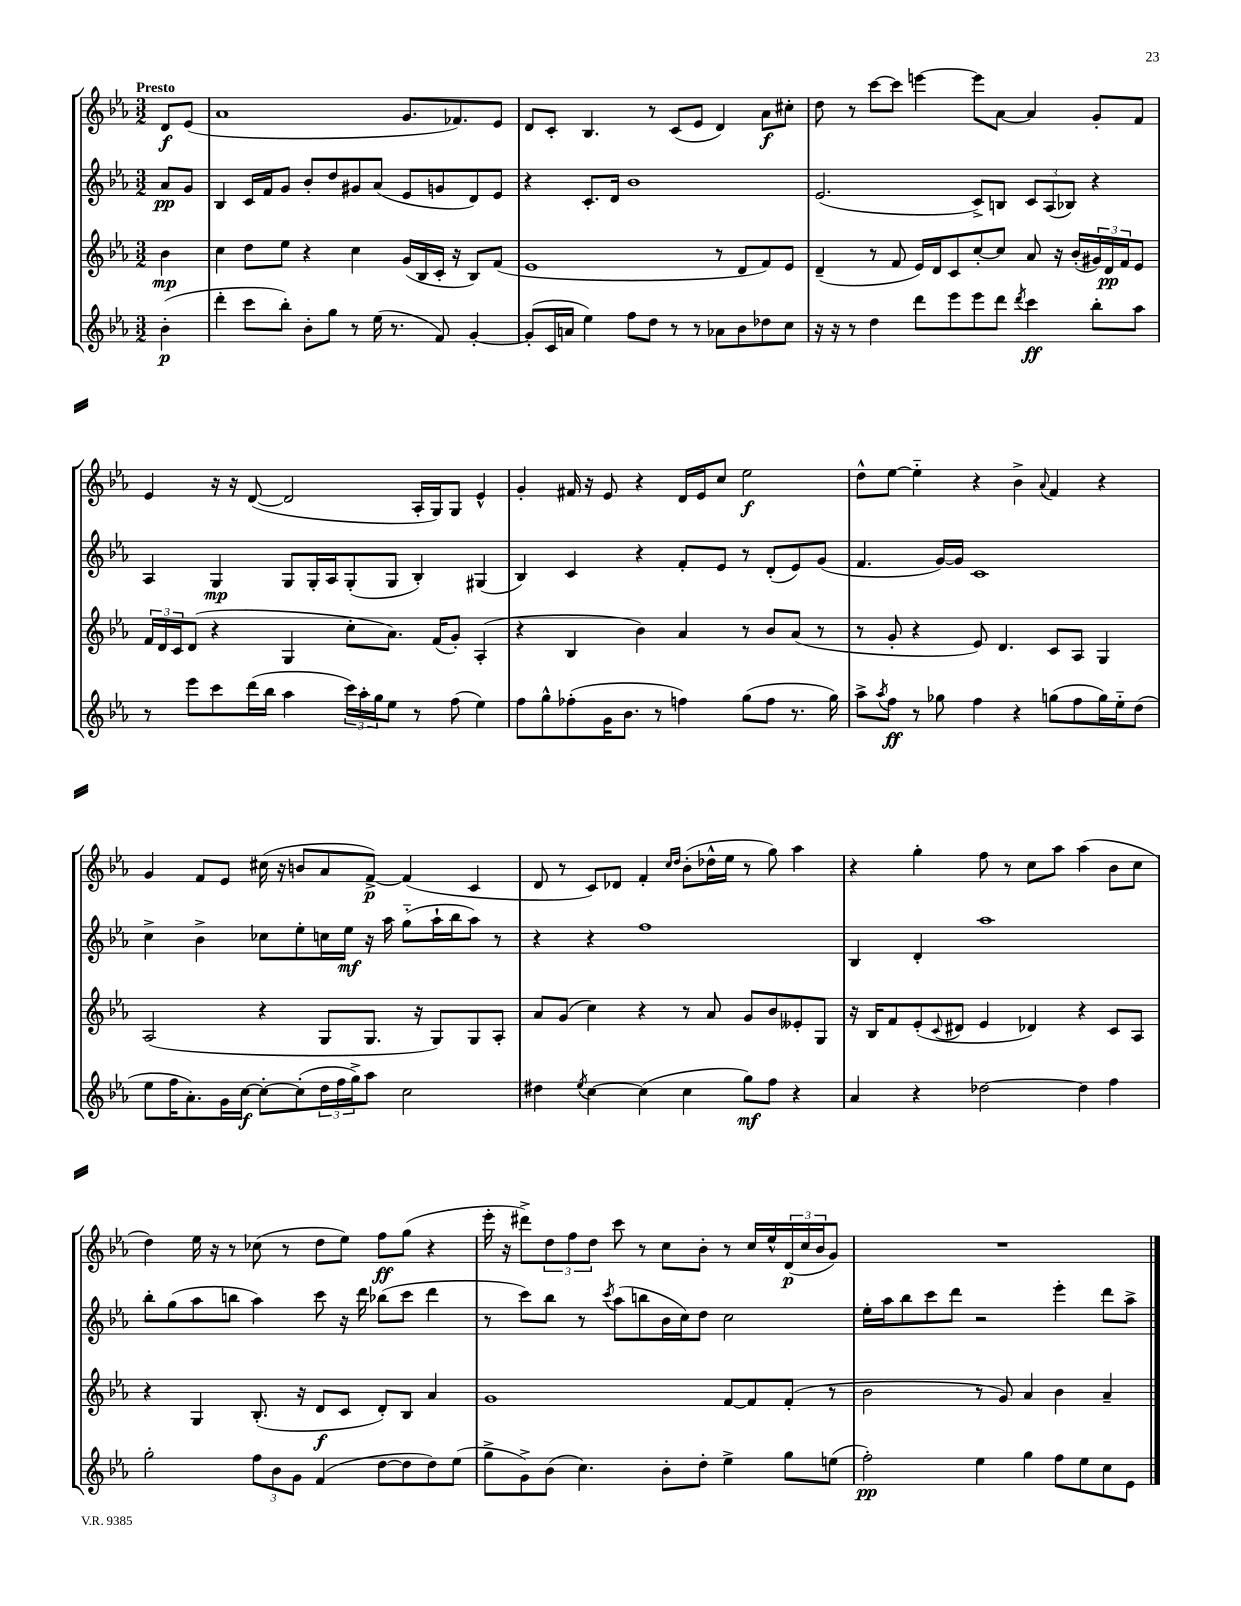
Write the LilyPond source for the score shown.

<<
\new StaffGroup <<
\new Staff = "s0" {
    \clef treble \key ees \major \numericTimeSignature \time 3/2 \partial 4 \tempo "Presto"
    d'8\f ees'8( |
    aes'1 g'8. fes'8.) ees'8 |
    d'8 c'8-. bes4. r8 c'8( ees'8 d'4) aes'8\f cis''8-. |
    d''8 r8 c'''8~ c'''8 e'''4~ e'''8 aes'8~ aes'4 g'8-. f'8 |
    ees'4 r16 r16 d'8~( d'2 aes16-. g16) g8 ees'4-^ |
    g'4-. fis'16 r16 ees'8 r4 d'16 ees'16 c''8 ees''2\f |
    d''8-^ ees''8~ ees''4-_ r4 bes'4-> \appoggiatura { aes'8 } f'4 r4 |
    g'4 f'8 ees'8 cis''16( r16 b'8 aes'8 f'8~->\p) f'4( c'4 |
    d'8 r8 c'8) des'8 f'4-. \grace { c''16 d''16 } bes'8-.( des''16-^ ees''16 r8 g''8) aes''4 |
    r4 g''4-. f''8 r8 c''8 aes''8 aes''4( bes'8 c''8 |
    d''4) ees''16 r16 r8 ces''8( r8 d''8 ees''8) f''8\ff g''8( r4 |
    ees'''16-. r16 dis'''8->) \tuplet 3/2 { d''8 f''8 d''8 } c'''8 r8 c''8 bes'8-. r8 c''16 ees''16-^ \tuplet 3/2 { d'16\p( c''16 bes'16 } g'8) |
    R1. \bar "|." |
}
\new Staff = "s1" {
    \clef treble \key ees \major \numericTimeSignature \time 3/2 \partial 4
    aes'8\pp g'8 |
    bes4 c'16 f'16 g'8 bes'8-. d''8 gis'8 aes'8( ees'8 g'8 d'8) ees'8 |
    r4 c'8.-. d'16 bes'1 |
    ees'2.( c'8->) b8 \tuplet 3/2 { c'8 aes8( bes8) } r4 |
    aes4 g4\mp g8 g16-. aes16 g8-.( g8 bes4-.) gis4( |
    bes4) c'4 r4 f'8-. ees'8 r8 d'8-.( ees'8) g'8( |
    f'4. g'16~) g'16 c'1 |
    c''4-> bes'4-> ces''8 ees''8-. c''16 ees''16\mf r16 aes''16 g''8-_( aes''16-! bes''16 aes''8) r8 |
    r4 r4 f''1 |
    bes4 d'4-. aes''1 |
    bes''8-. g''8( aes''8 b''8 aes''4) c'''8 r16 d'''16 bes''8( c'''8 d'''4 |
    r8 c'''8) bes''8 r8 \acciaccatura { c'''8 } aes''8( b''8 bes'16 c''16) d''8 c''2 |
    ees''16-. aes''16 bes''8 c'''8 d'''8 r2 ees'''4-. d'''8 aes''8-> \bar "|." |
}
\new Staff = "s2" {
    \clef treble \key ees \major \numericTimeSignature \time 3/2 \partial 4
    bes'4\mp |
    c''4 d''8 ees''8 r4 c''4 g'16( bes16 c'16-. r16 bes8) f'8( |
    ees'1 r8 d'8 f'8) ees'8 |
    d'4--( r8 f'8 ees'16) d'16 c'8 c''8~-. c''8 aes'8 r16 bes'16-.( \tuplet 3/2 { gis'16) d'16\pp f'16 } ees'8 |
    \tuplet 3/2 { f'16 d'16 c'16 } d'8( r4 g4 c''8-. aes'8.) f'16( g'8-.) aes4-.( |
    r4 bes4 bes'4) aes'4 r8 bes'8 aes'8( r8 |
    r8 g'8-. r4 ees'8) d'4. c'8 aes8 g4 |
    aes2( r4 g8 g8. r16 g8) g8 aes8-. |
    aes'8 g'8( c''4) r4 r8 aes'8 g'8 bes'8 eeses'8-. g8 |
    r16 bes16 f'8 ees'8-.( \appoggiatura { c'8 } dis'8 ees'4 des'4) r4 c'8 aes8 |
    r4 g4 bes8.-.( r16 d'8\f c'8 d'8-.) bes8 aes'4 |
    g'1 f'8~ f'8 f'8-.( r8 |
    bes'2 r8 g'8) aes'4 bes'4 aes'4-- \bar "|." |
}
\new Staff = "s3" {
    \clef treble \key ees \major \numericTimeSignature \time 3/2 \partial 4
    bes'4-.\p( |
    d'''4-. c'''8 bes''8-.) bes'8-. g''8 r8 ees''16( r8. f'8) g'4~-. |
    g'8-.( c'16 a'16 ees''4) f''8 d''8 r8 r8 aes'8 bes'8 des''8 c''8 |
    r16 r16 r8 d''4 d'''8 ees'''8 ees'''8 d'''8 \acciaccatura { d'''8 } c'''4\ff bes''8-. aes''8 |
    r8 ees'''8 c'''8 d'''16( bes''16 aes''4 \tuplet 3/2 { c'''16) aes''16-. g''16 } ees''8 r8 f''8( ees''4) |
    f''8 g''8-^ fes''8-.( g'16 bes'8. r8 f''4) g''8( f''8 r8. g''16) |
    aes''8-> \acciaccatura { aes''8 } f''8\ff r8 ges''8 f''4 r4 g''8( f''8 g''16) ees''16-_ d''8( |
    ees''8 f''16 aes'8.-.) g'16 c''16~\f c''8~-. c''8-.( \tuplet 3/2 { d''16 f''16 g''16->) } aes''8 c''2 |
    dis''4 \acciaccatura { ees''8 } c''4~ c''4( c''4 g''8\mf) f''8 r4 |
    aes'4 r4 des''2~ des''4 f''4 |
    g''2-. \tuplet 3/2 { f''8 bes'8 g'8 } f'4( d''8~ d''8 d''8) ees''8( |
    g''8-> g'8->) bes'8( c''4.) bes'8-. d''8-. ees''4-> g''8 e''8( |
    f''2-.\pp) ees''4 g''4 f''8 ees''8 c''8 ees'8 \bar "|." |
}
>>
>>
\layout { \context { \Score \remove "Bar_number_engraver" } }
